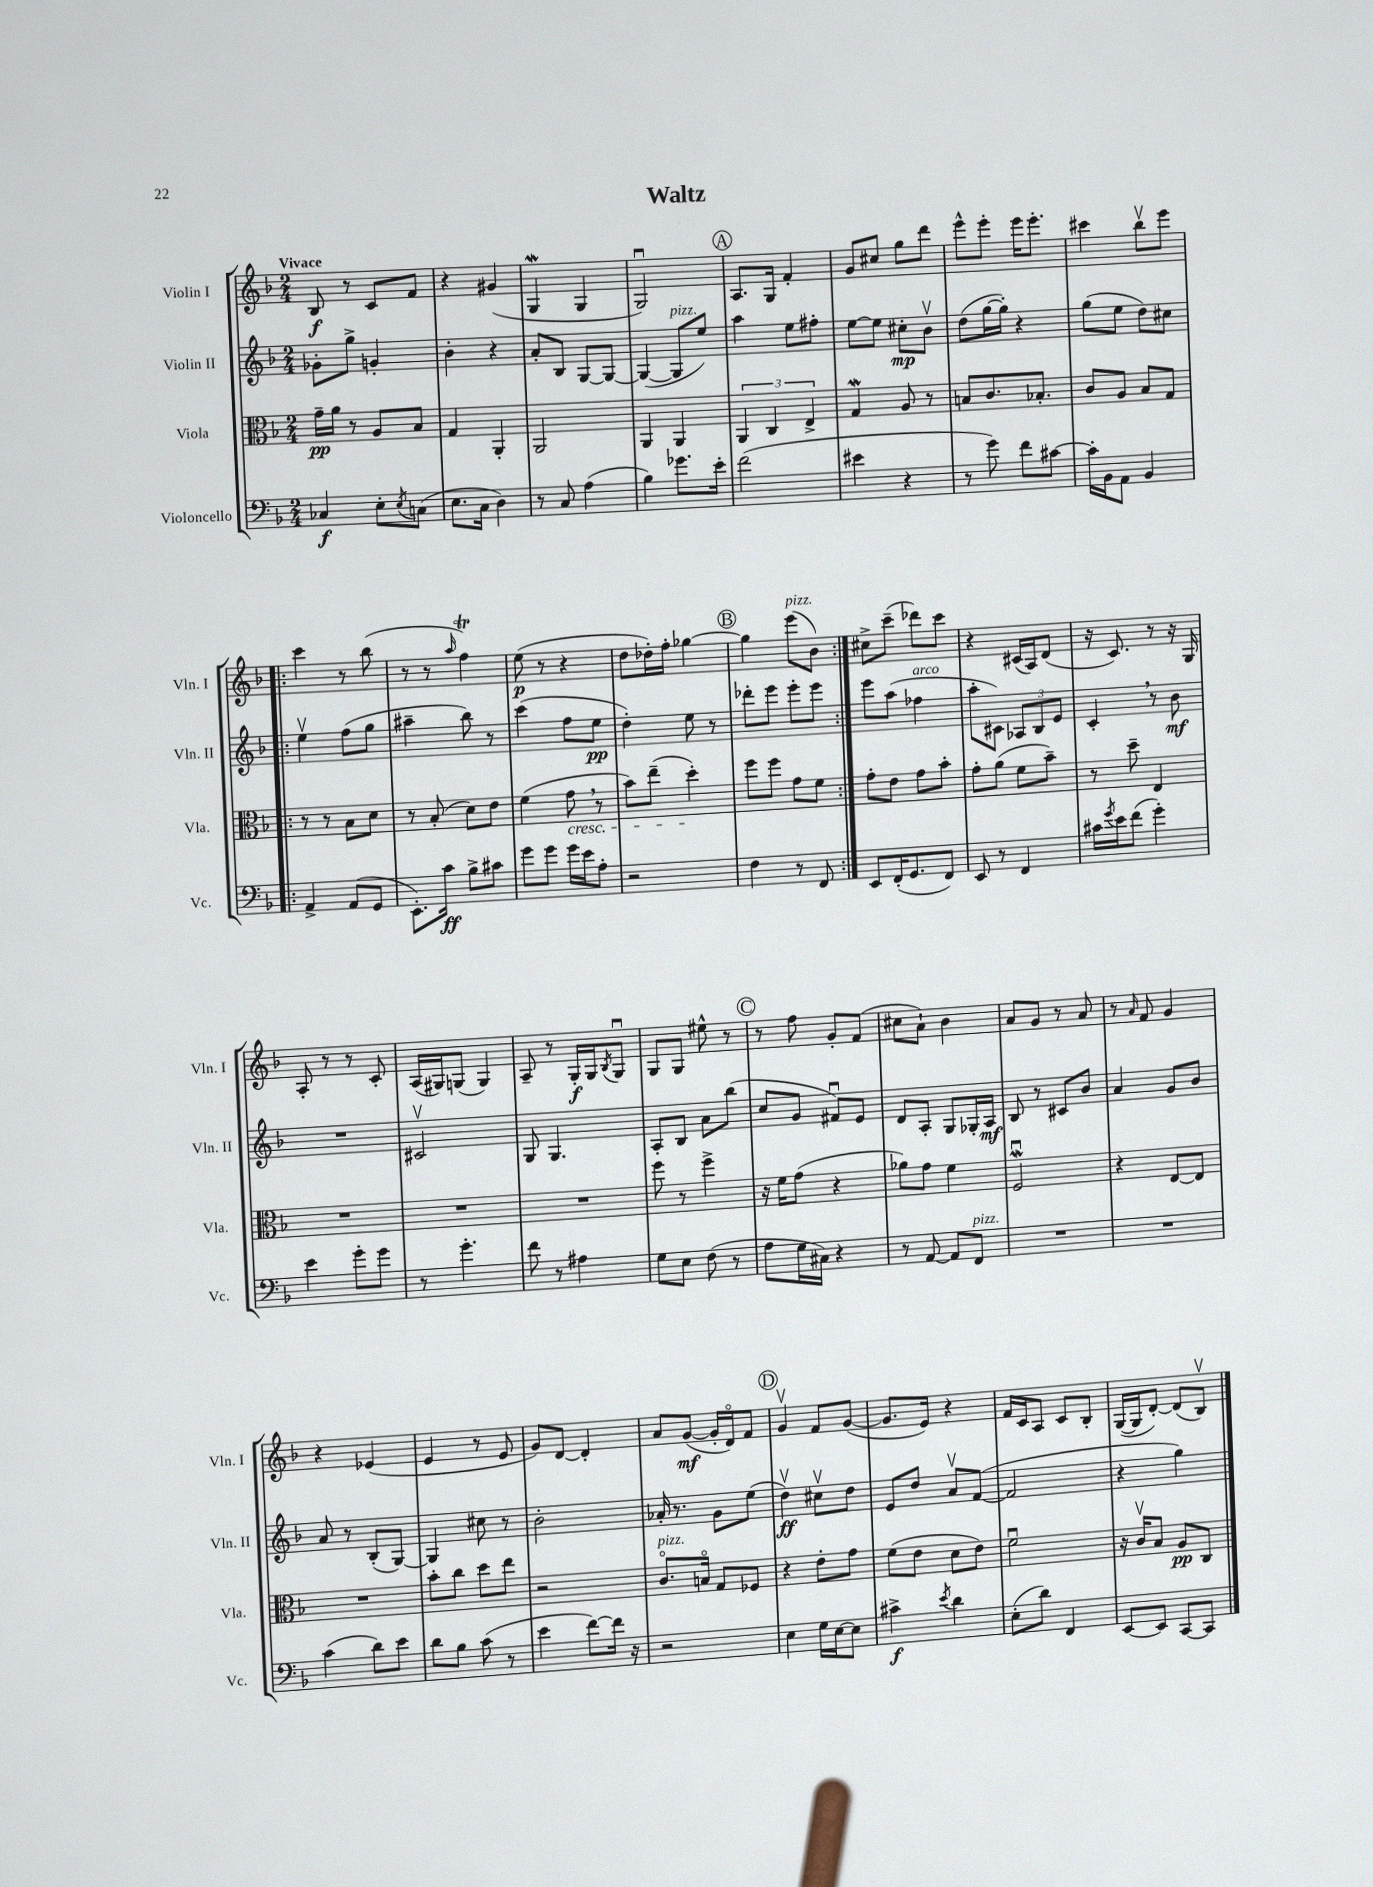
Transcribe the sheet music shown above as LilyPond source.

\header { title = "Waltz" }
<<
\new StaffGroup <<
\new Staff = "s0" \with { instrumentName = "Violin I" shortInstrumentName = "Vln. I" } {
    \clef treble \key f \major \numericTimeSignature \time 2/4 \tempo "Vivace"
    bes8\f r8 c'8 f'8 |
    r4 gis'4( |
    g4\mordent g4 |
    g2\downbow) |
    \mark \markup { \circle "A" } a8. g16 f'4-. |
    g'8 cis''8 g''8 d'''8 |
    e'''8-^ e'''8-. e'''16 e'''8.-. |
    cis'''4 bes''8\upbow e'''8 |
    \repeat volta 2 { c'''4 r8 bes''8( |
    r8 r8 \grace { a''16 } f''4\trill) |
    e''8\p( r8 r4 |
    d''8 des''16-.) f''16-. ges''4~ |
    \mark \markup { \circle "B" } ges''4 e'''8^\markup { \italic "pizz." }( bes'8) | }
    cis''8-> c'''8--( des'''8) c'''8 |
    r4 cis'16( a16) d'8( |
    r16 c'8.) r8 r16 g16 |
    a8-. r8 r8 c'8-. |
    a16( gis16) g8( g4) |
    a8-- r8 g16-.\f g16 \acciaccatura { bes8 } g8\downbow |
    g8 g8 eis''8-^ r8 |
    \mark \markup { \circle "C" } r8 f''8 g'8-. f'8( |
    cis''8 a'8-!) bes'4 |
    a'8 g'8 r8 a'8 |
    r8 \grace { a'16 } f'8 g'4 |
    r4 ees'4( |
    e'4 r8 e'8 |
    g'8) d'8~ d'4-. |
    a'8 g'8~\mf( g'16-. d'16\flageolet) f'8 |
    \mark \markup { \circle "D" } g'4\upbow f'8 g'8~( |
    g'8. e'16) r4 |
    f'16 c'16 a8 c'8 bes8-. |
    g16~( g16 d'8~-.) d'8( bes8\upbow) \bar "|." |
}
\new Staff = "s1" \with { instrumentName = "Violin II" shortInstrumentName = "Vln. II" } {
    \clef treble \key f \major \numericTimeSignature \time 2/4
    ges'8-. g''8-> g'4-. |
    bes'4-. r4 |
    a'8-. bes8 g8~ g8~ |
    g4~( g8^\markup { \italic "pizz." } e''8) |
    \mark \markup { \circle "A" } a''4 e''8 fis''8-. |
    e''8~ e''8 cis''8-.\mp bes'8\upbow |
    d''8( g''16~ g''16-.) r4 |
    g''8( e''8 d''8) cis''8 |
    \repeat volta 2 { e''4\upbow f''8( g''8 |
    ais''4-- bes''8) r8 |
    c'''4( f''8 e''8\pp |
    d''4-.) e''8 r8 |
    \mark \markup { \circle "B" } des'''8-. e'''8 e'''8-. e'''8 | }
    e'''8 a''8( fes''4^\markup { \italic "arco" } |
    a''8-. cis'8) \tuplet 3/2 { aes8 bes8 e'8 } |
    c'4-. \breathe r8 bes'8\mf |
    R2 |
    cis'2\upbow |
    g8 g4. |
    a8-. bes8 a'8 bes''8( |
    \mark \markup { \circle "C" } c''8 g'8 fis'8\downbow) e'8 |
    d'8 a8-. g8 ges16-. a16\mf |
    bes8 r8 cis'8 bes'8 |
    a'4 g'8 bes'8 |
    a'8 r8 bes8-.( g8~) |
    g4 cis''8 r8 |
    bes'2-. |
    aes'16-. r8. g'8 e''8( |
    \mark \markup { \circle "D" } d''4\upbow\ff) cis''8\upbow d''8 |
    e'8 d''8 a'8\upbow f'8~( |
    f'2 |
    r4 g''4) \bar "|." |
}
\new Staff = "s2" \with { instrumentName = "Viola" shortInstrumentName = "Vla." } {
    \clef alto \key f \major \numericTimeSignature \time 2/4
    g'16--\pp a'16 r8 a8 bes8 |
    g4 a,4-. |
    a,2 |
    a,4 a,4 |
    \mark \markup { \circle "A" } \tuplet 3/2 { a,4 c4 e4-> } |
    g4\mordent a8 r8 |
    b8 c'8. bes8.-. |
    c'8 a8 bes8 g8 |
    \repeat volta 2 { r8 r8 bes8 d'8 |
    r8 bes8-.( d'8) e'8 |
    f'4( g'8\cresc \breathe r8 |
    bes'8) e''8--( d''4-.\!) |
    \mark \markup { \circle "B" } f''8 f''8 g'8 f'8 | }
    g'8-. e'8 g'8 bes'8-. |
    g'8-. a'8( f'8 bes'8--) |
    r8 d''8-- e4 |
    R2 |
    R2 |
    R2 |
    f''8 r8 f''4-> |
    \mark \markup { \circle "C" } r16 f'16 g'8( r4 |
    aes'8) g'8 f'4 |
    f2\downbow\mordent |
    r4 e8~ e8 |
    R2 |
    bes'8-. c''8 d''8 e''8 |
    r2 |
    c'8.\flageolet^\markup { \italic "pizz." } b16\flageolet g8 fes8 |
    \mark \markup { \circle "D" } r4 e'8-. g'8 |
    f'8( e'8 d'8 e'8) |
    f'2\downbow |
    r16 c'16\upbow bes8 a8\pp c8 \bar "|." |
}
\new Staff = "s3" \with { instrumentName = "Violoncello" shortInstrumentName = "Vc." } {
    \clef bass \key f \major \numericTimeSignature \time 2/4
    ces4\f e8-. \acciaccatura { e8 } c8( |
    e8. c16 d4) |
    r8 c8 a4( |
    bes4) ges'8. e'16-. |
    \mark \markup { \circle "A" } f'2( |
    eis'4 r4 |
    r8 g'8) f'8 cis'8~ |
    cis'16-. bes,16 a,8 bes,4 |
    \repeat volta 2 { a,4-> a,8( g,8 |
    e,8.-.) c'16\ff bes8-> cis'8 |
    g'8 g'8 g'16 e'16 a8-. |
    r2 |
    \mark \markup { \circle "B" } f4 r8 f,8 | }
    e,8 f,16-.( g,8. f,8) |
    e,8 r8 f,4 |
    cis'16 \acciaccatura { g'8 } e'16 f'8( g'4-.) |
    e'4 g'8-. g'8 |
    r8 g'4.-. |
    f'8 r8 ais4 |
    g8 e8 f8( r8 |
    \mark \markup { \circle "C" } a8 g16 cis16) r4 |
    r8 a,8~ a,8 f,8^\markup { \italic "pizz." } |
    R2 |
    R2 |
    c'4( d'8) e'8 |
    d'8 bes8 c'8( r8 |
    e'4 f'8~) f'16 r16 |
    r2 |
    \mark \markup { \circle "D" } e4 g16 e16~ e8 |
    cis'4->\f \acciaccatura { e'8 } d'4 |
    e8-.( d'8) f,4 |
    e,8~ e,8 c,8~ c,8 \bar "|." |
}
>>
>>
\layout { \context { \Score \remove "Bar_number_engraver" } }
